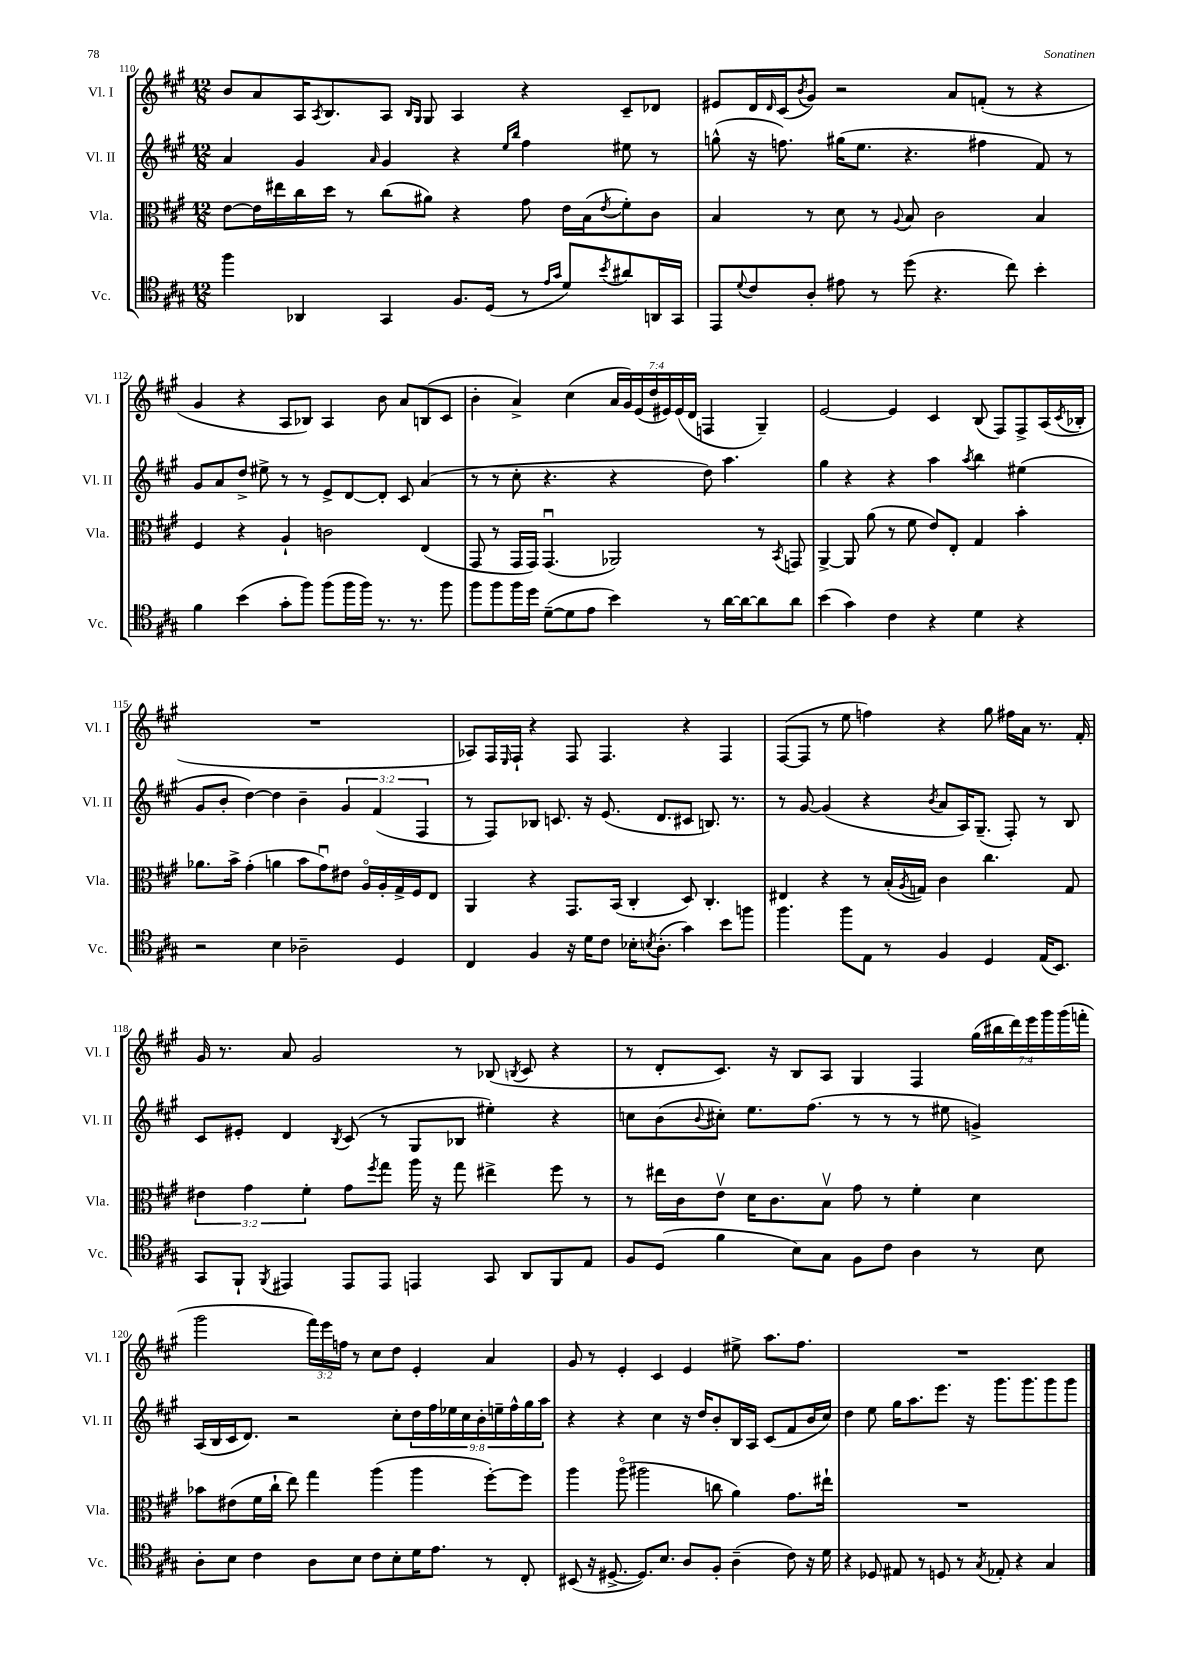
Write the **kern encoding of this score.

**kern	**kern	**kern	**kern
*part4	*part3	*part2	*part1
*staff4	*staff3	*staff2	*staff1
*I"Vc.	*I"Vla.	*I"Vl. II	*I"Vl. I
*I'Vc.	*I'Vla.	*I'Vl. II	*I'Vl. I
*clefC4	*clefC3	*clefG2	*clefG2
*k[f#c#g#]	*k[f#c#g#]	*k[f#c#g#]	*k[f#c#g#]
*M12/8	*M12/8	*M12/8	*M12/8
=110	=110	=110	=110
4ff#\	[8e\L	4a/	8b/L
.	16e\L]	.	8a/
.	16ee#X\	.	.
4AA-X/	16cc#\	4g#/	16A/K
.	.	.	8qA/
.	16dd\JJ	.	8.B/
.	8r	.	.
.	.	16qqa/	.
4GG#/	(8cc#\L	4g#/	8A/J
.	.	.	16qqB/LL
.	.	.	16qqG#/JJ
.	8a#X\J)	.	8G#/
8.F#/L	4r	4r	4A/
(16D/Jk	.	.	.
.	.	16qqee/LL	.
.	.	16qqbb/JJ	.
8r	8g#\	4ff#\	4r
16qqe/LL	.	.	.
16qqg#/JJ	.	.	.
8d/L)	16e\LL	.	.
.	(16B\J	.	.
8qb/	8qe/	.	.
8a#X/	8f#'\)	8ee#X\	8c#~/L
16AAn/L	8c#\J	8r	8d-X/J
16GG#/JJ	.	.	.
=111	=111	=111	=111
8EE/L	4B/	(8ggn^^\	8e#X/L
8qqd/	.	.	.
8c#/	.	16r	16d/L
.	.	.	16qqd/
.	.	8.ffn\)	(16c#/J
.	.	.	8qb/
8A'/J	8r	.	8g#/J)
8e#X\	8d\	(16gg#X\KL	2r
.	.	8.ee\J	.
8r	8r	.	.
.	8qqA/	.	.
(8dd\	8B/	4.r	.
4.r	2c#\	.	.
.	.	.	8a/L
.	.	4ff#X\	(8fn'/J
8cc#\)	.	.	8r
4b'\	4B/	8f#/)	4r
.	.	8r	.
!!LO:LB:g=z
=112	=112	=112	=112
4f#\	4F#/	8g#/L	4g#/
.	.	8a/	.
(4b\	4r	8dd^/J	4r
.	.	8ee#X^\	.
8g#'\L	4A`/	8r	8A/L
8ff#\J)	.	8r	8B-X/J)
(8ff#\L	2cn\	8e^/L	4A/
16ff#\L	.	[8d/	.
16ff#\JJ)	.	.	.
8.r	.	8d'/J]	8b\
.	.	8c#/	8a/L
8.r	.	.	.
.	(4E/	(4a/	(8Bn/
8ff#\	.	.	8c#/J
=113	=113	=113	=113
8ff#\L	8GG#/	8r	4b'\
8ff#\	8r	8r	.
16ff#\L	16GG#/LL	8cc#'\	4a^/)
16dd\JJ	16GG#/JJ)	.	.
([8d~\L	(4.GG#u/	4.r	.
8d\]	.	.	(4cc#\
8e\J	.	.	.
4b\)	2AA-X/)	4r	28a/LL
.	.	.	28g#/)
.	.	.	(28e/
.	.	.	28dd/
.	.	.	28e#X/)
.	.	.	(28e#/
.	.	.	28d/JJ
8r	.	8dd\)	4Fn/
[16a\LL	.	4.aa\	.
16a\J_	.	.	.
8a\]	8r	.	4G#~/)
.	8qBB/	.	.
8a\J	8GGn/	.	.
=114	=114	=114	=114
(4b\	[4AA^/	4gg#\	[2e/
4g#\)	8AA/]	4r	.
.	(8a\	.	.
4c#\	8r	4r	4e/]
.	8f#\	.	.
4r	8e/L)	4aa\	4c#/
.	8E'/J	.	.
.	.	8qaa/	.
4d\	4G#/	4bb\	(8B/
.	.	.	8F#/L)
4r	4b'\	(4ee#X\	8F#^/
.	.	.	(16A/L
.	.	.	8qc#/
.	.	.	16B-X'/JJ
!!LO:LB:g=z
=115	=115	=115	=115
2r	8.a-X\L	8g#/L	1.r
.	.	8b'/J	.
.	16b^\Jk	.	.
.	(4g#'\	[4dd\)	.
4B\	4an\	4dd\]	.
2A-X~\	8b\L	4b~\	.
.	8g#u\)	.	.
.	8e#X\J	6g#/	.
.	16A/LL	.	.
.	.	(6f#/	.
.	16A'/	.	.
4D/	16G#^/	.	.
.	16F#/J	.	.
.	.	6F#/	.
.	8E/J	.	.
=116	=116	=116	=116
4C#/	4AA/	8r	8A-X/L)
.	.	8F#/L)	16F#/L
.	.	.	16qqE/
.	.	.	16F#`/JJ
4F#/	4r	8B-X/J	4r
.	.	8.cn/	.
16r	8.GG#/L	.	8F#/
16d\KL	.	16r	.
8c#\J	.	(8.e/	4.F#/
.	(16BB/Jk	.	.
16B-X'\KL	4C#'/	.	.
8qBn/	.	.	.
(8.A'\J	.	8.d/L	.
4g#\)	8D/)	8c#X/J	4r
.	4.C#'/	8.Bn/)	.
8b\L	.	.	4F#/
.	.	8.r	.
8ffn\J	.	.	.
=117	=117	=117	=117
4.ff#\	4E#X/	8r	([8F#/L
.	.	[8g#/	8F#/J]
.	4r	(4g#/]	8r
8ff#\L	.	.	8ee\
8E\J	8r	4r	4ffn\)
8r	(16B'/LL	.	.
.	8qA/	.	.
.	16Gn/JJ)	.	.
.	.	8qb/	.
4F#/	4c#\	8a/L	4r
.	.	16A/K)	.
.	.	(8.G#~/J	.
4D/	4.cc#\	.	8gg#\
.	.	8F#'/)	16ff#X\LL
.	.	.	16a\JJ
(16E/KL	.	8r	8.r
8.BB/J)	.	.	.
.	8G/	8B/	.
.	.	.	16f#'/
!!LO:LB:g=z
=118	=118	=118	=118
8GG#/L	6e#X\	8c#/L	16g#/
.	.	.	8.r
8FF#`/J	.	8e#X'/J	.
.	6g#\	.	.
8qFF#/	.	.	.
4EE#X/	.	4d/	8a/
.	6f#'\	.	.
.	.	.	2g#/
.	.	8qB/	.
8EE#/L	8g#\L	(8c#/	.
.	8qff#/	.	.
8EE#/J	8gg#\J	8r	.
4EEn/	16aa\	8G#/L	.
.	16r	.	.
.	8gg#\	8B-X/J	8r
8GG#/	4ee#X^\	4ee#X'\)	(8B-X/
.	.	.	8qBn/
8AA/L	.	.	8c#/
8FF#/	8ff#\	4r	4r
8E/J	8r	.	.
=119	=119	=119	=119
8F#/L	8r	8ccn\L	8r
(8D/J	16ee#X\LL	(8b\	8d'/L
.	16c#\J	.	.
.	.	8qqb/	.
4f#\	8ev\J	8cc#X'\J)	8.c#/J)
.	16d\KL	8.ee\L	.
.	8.c#\	.	16r
8B\L)	.	.	8B/L
.	.	(8.ff#\J	.
8G#\J	8Bv\J	.	8A/J
8F#\L	8g#\	8r	4G#/
8c#\J	8r	8r	.
4A\	4f#'\	8r	4F#/
.	.	8ee#X\	.
8r	4d\	4gn^/)	(28gg#\LL
.	.	.	28bb#X\
.	.	.	28ddd\)
.	.	.	28eee\
8B\	.	.	.
.	.	.	28ggg#\
.	.	.	(28ggg#\
.	.	.	28fffn'\JJ
!!LO:LB:g=z
=120	=120	=120	=120
8A'\L	8b-X\L	(16A/LL	2ggg#\
.	.	16B/	.
8B\J	(8e#X\	16c#/J	.
.	.	8.d/J)	.
4c#\	16f#\L	.	.
.	16cc#`\JJ	.	.
.	8ee\)	2r	.
8A\L	4gg#\	.	24fff#\LL)
.	.	.	24eee\
.	.	.	24ffn\JJ
8B\J	.	.	8r
8c#\L	(4aa\	.	8cc#\L
8B'\	.	8cc#'\L	8dd\J
16d\K	4aa\	18dd\L	4e'/
.	.	18ff#\	.
8.e\J	.	.	.
.	.	18ee-X\	.
.	.	18cc#\	.
.	.	18b'\	.
8r	[8ff#'\L)	.	4a/
.	.	18een~\	.
.	.	18ff#^^\	.
8C#'/	8ff#\J]	.	.
.	.	18gg#\	.
.	.	18aa\JJ	.
=121	=121	=121	=121
(8BB#X/	4aa\	4r	8g#/
16r	.	.	8r
[8.D#X^/	.	.	.
.	(8aa\	4r	4e'/
8.D#/L])	2aa#X\	.	.
.	.	4cc#\	4c#/
8.B/J	.	.	.
8A/L	.	16r	4e/
.	.	16dd/KL	.
8F#'/J	8ccn\	8b'/	.
(4A~\	4a\)	16B/L	8ee#X^\
.	.	16A/JJ	.
.	.	(8c#/L	8.aa\L
8c#\)	8.g#\L	8f#/	.
.	.	.	8.ff#\J
16r	.	16b/L	.
16d\	16ee#X`\Jk	16cc#/JJ)	.
=122	=122	=122	=122
4r	1.r	4dd\	1.r
8D-X/	.	8ee\	.
8E#X/	.	16gg#\KL	.
.	.	8.aa\	.
8r	.	.	.
8Dn/	.	8.eee\J	.
8r	.	.	.
.	.	16r	.
8qG#/	.	.	.
8E-X'/	.	8.ggg#\L	.
4r	.	.	.
.	.	8.ggg#\	.
4G#/	.	8ggg#\	.
.	.	8ggg#\J	.
==	==	==	==
*-	*-	*-	*-
